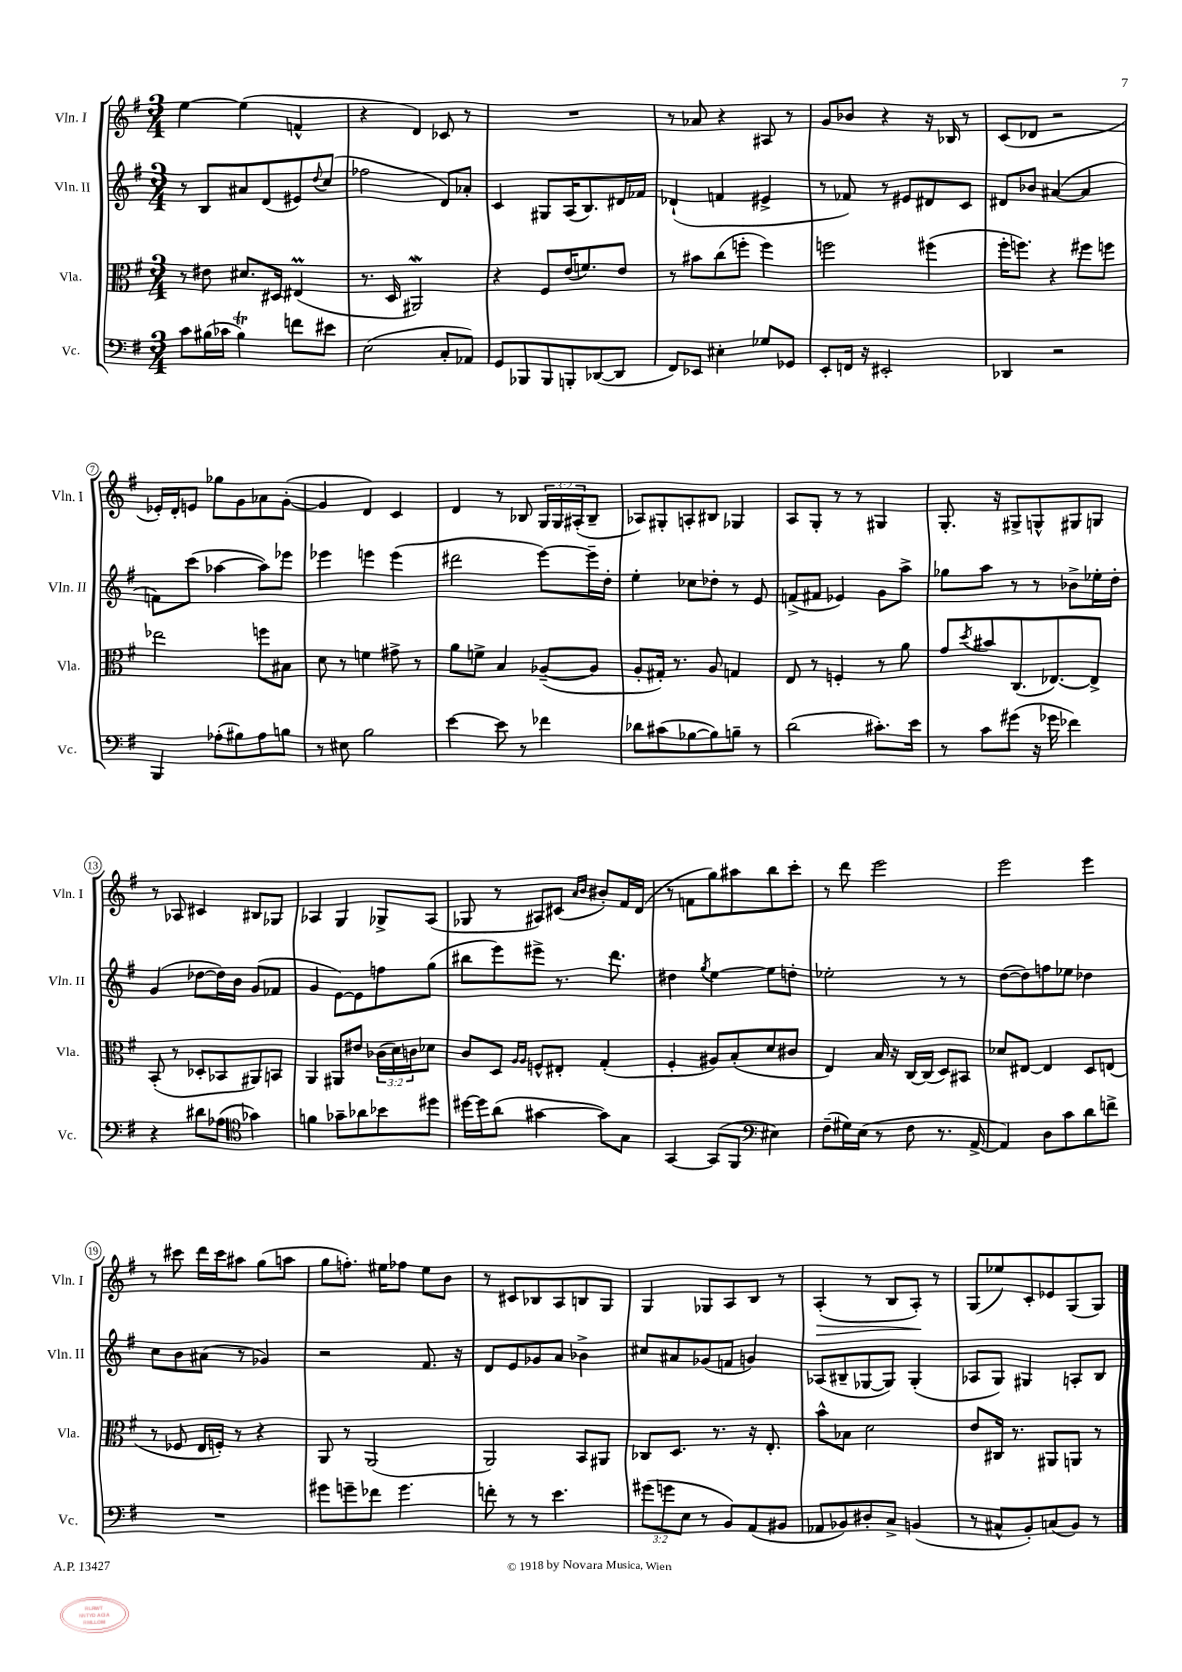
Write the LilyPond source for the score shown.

<<
\new StaffGroup <<
\new Staff = "s0" \with { instrumentName = "Vln. I" shortInstrumentName = "Vln. I" } {
    \clef treble \key g \major \numericTimeSignature \time 3/4 \override Staff.TupletNumber.text = #tuplet-number::calc-fraction-text
    e''4~ e''4( f'4-^ |
    r4 d'4) ces'8 r8 |
    R2. |
    r8 aes'8 r4 ais8 r8 |
    g'8 bes'8 r4 r16 bes16 r8 |
    c'8( des'8 r2 |
    ees'16-.) d'16-. e'8 ges''8 g'8 aes'8 g'8~-.( |
    g'4 d'4) c'4 |
    d'4 r8 bes8 \tuplet 3/2 { g16 g16 ais16-.( } bes8-- |
    aes8) gis8-. a8-. bis8 ges4 |
    a8 g8-. r8 r8 gis4 |
    g8.-. r16 gis8-> g8-^ gis8 g8 |
    r8 aes8 cis'4 bis8 ges8 |
    aes4 g4 ges8-> aes8( |
    ges8 r8 ais8) cis'8( \grace { a'16 b'16 } bis'8-.) fis'16 d'16( |
    r8 f'8 g''8) ais''8 b''8 c'''8-. |
    r8 d'''8 e'''2 |
    e'''2 e'''4 |
    r8 cis'''8 d'''16 cis'''16 ais''8 g''8( a''8 |
    g''8 f''8.-.) eis''16 fes''8 eis''8 b'8 |
    r8 cis'8 bes8 a8 b8 g8 |
    g4 ges8 a8 b8 r8 |
    a4-.\>( r8 b8 a8-.\!) r8 |
    g8( ees''8) c'8-. ees'8 g8( g8) \bar "|." |
}
\new Staff = "s1" \with { instrumentName = "Vln. II" shortInstrumentName = "Vln. II" } {
    \clef treble \key g \major \numericTimeSignature \time 3/4
    r8 b8 ais'8 d'8( eis'8) \appoggiatura { d''8 } c''8( |
    fes''2 d'8) aes'8-. |
    c'4 gis8 a16( b8.) dis'16 fes'16 |
    des'4-!( f'4 eis'4-> |
    r8 fes'8) r8 eis'8 dis'8 c'8 |
    dis'8 bes'8 ais'4~( ais'4 |
    f'8) c'''8( aes''4~ aes''8) ees'''8 |
    ees'''4 e'''4 e'''4( |
    dis'''2 e'''8~) e'''16-- d''16-. |
    e''4-. ces''8 des''8-. r8 e'8 |
    f'8->( fis'8 ees'4) g'8 a''8-> |
    ges''8 a''8 r8 r8 bes'8-> ees''16-. d''16-. |
    g'4( des''8~ des''16) b'16 g'8( fes'8 |
    g'4 e'8~) e'8 f''8 g''8( |
    bis''8 e'''8) eis'''8-> r8. d'''8. |
    dis''4 \acciaccatura { g''8 } e''4~ e''8 d''8-. |
    ees''2-. r8 r8 |
    d''8~( d''8) f''8 ees''8 des''4 |
    c''8 b'8 ais'8( r8 ges'4) |
    r2 fis'8. r16 |
    d'8 e'8 ges'8 a'8 bes'4-> |
    cis''8 ais'8 ges'8( f'8 g'4) |
    aes8( bis8-- ges8~ ges8) ges4-.( |
    aes8 g8) gis4 a8-. b8 \bar "|." |
}
\new Staff = "s2" \with { instrumentName = "Vla." shortInstrumentName = "Vla." } {
    \clef alto \key g \major \numericTimeSignature \time 3/4 \override Staff.TupletNumber.text = #tuplet-number::calc-fraction-text
    r8 eis'8 dis'8. dis16 eis4\prall( |
    r8. d16 ais,2\mordent) |
    r4 fis8 e'16( f'8.) e'8 |
    r8 bis'8 c''8( f''8-. f''4) |
    f''2 fis''4( |
    fis''16-. f''8.) r4 fis''8 f''8 |
    ees''2 f''8 bis8 |
    d'8 r8 f'4 gis'8-> r8 |
    a'8 f'8-> b4 aes8~--( aes8 |
    a8-. gis16-.) r8. a8 g4 |
    e8 r8 f4-. r8 a'8 |
    g'8 \acciaccatura { d''8 } bis'8 c8.( ees8.~) ees8-> |
    b,8-.( r8 des8-. bes,8 ais,8) b,8 |
    a,4 ais,8 eis'8 \tuplet 3/2 { ces'16( d'16) c'16 } des'8 |
    c'8 d8 \grace { a16 a16 } f8-^ eis8-. g4-.( |
    fis4-. ais8) b8-.( d'8 cis'8 |
    e4) b16 r16 c16~ c16( d8) bis,8 |
    des'8 eis8~ eis4 d8 e8( |
    r8 fes8 e16 f16-.) r8 r4 |
    a,8 r8 a,2( |
    a,2) b,8 ais,8 |
    ces8 d8. r8. r16 e8.-. |
    b'8-^ bes8 d'2 |
    e'8 cis16 r8. ais,8 a,8 r8 \bar "|." |
}
\new Staff = "s3" \with { instrumentName = "Vc." shortInstrumentName = "Vc." } {
    \clef bass \key g \major \numericTimeSignature \time 3/4 \override Staff.TupletNumber.text = #tuplet-number::calc-fraction-text
    c'8 bis16( ces'16 bis4\trill) f'8 eis'8 |
    e2( c8-. aes,8) |
    g,8 bes,,8 bes,,8 b,,8-. des,8~( des,8 |
    fis,8) ees,8 eis4-. ges8 ges,8 |
    e,8-. f,16 r16 eis,2-. |
    des,4 r2 |
    b,,4 aes8-.( bis8) aes8 b8 |
    r8 eis8 b2 |
    e'4~ e'8 r8 fes'4 |
    des'8 cis'8( bes8~ bes8) b8-- r8 |
    d'2( cis'8.-.) e'16 |
    r8 c'8 gis'8( r16 ges'16 fes'4) |
    r4 dis'8 aes8( \clef tenor ges'4) |
    f'4 ges'8-- aes'8 bes'8 dis''8 |
    dis''16~ dis''16 a'8( gis'4~ gis'8) g8 |
    g,4~ g,8( fis,8 \clef bass eis4) |
    fis8--( gis16) e16( r8 fis8 r8. a,16~-> |
    a,4) d8 c'8 d'8 f'8-> |
    R2. |
    gis'8 g'8-- fes'8 g'4. |
    f'8-. r8 r8 e'4. |
    \tuplet 3/2 { gis'8( g'8 e8 } r8 b,8) a,8( bis,8 |
    aes,8 bes,8) dis8-. c8-> b,4( |
    r8 cis8-^ b,8-.) c8( b,8) r8 \bar "|." |
}
>>
>>
\layout { \context { \Score \override BarNumber.stencil = #(make-stencil-circler 0.1 0.3 ly:text-interface::print) } }
